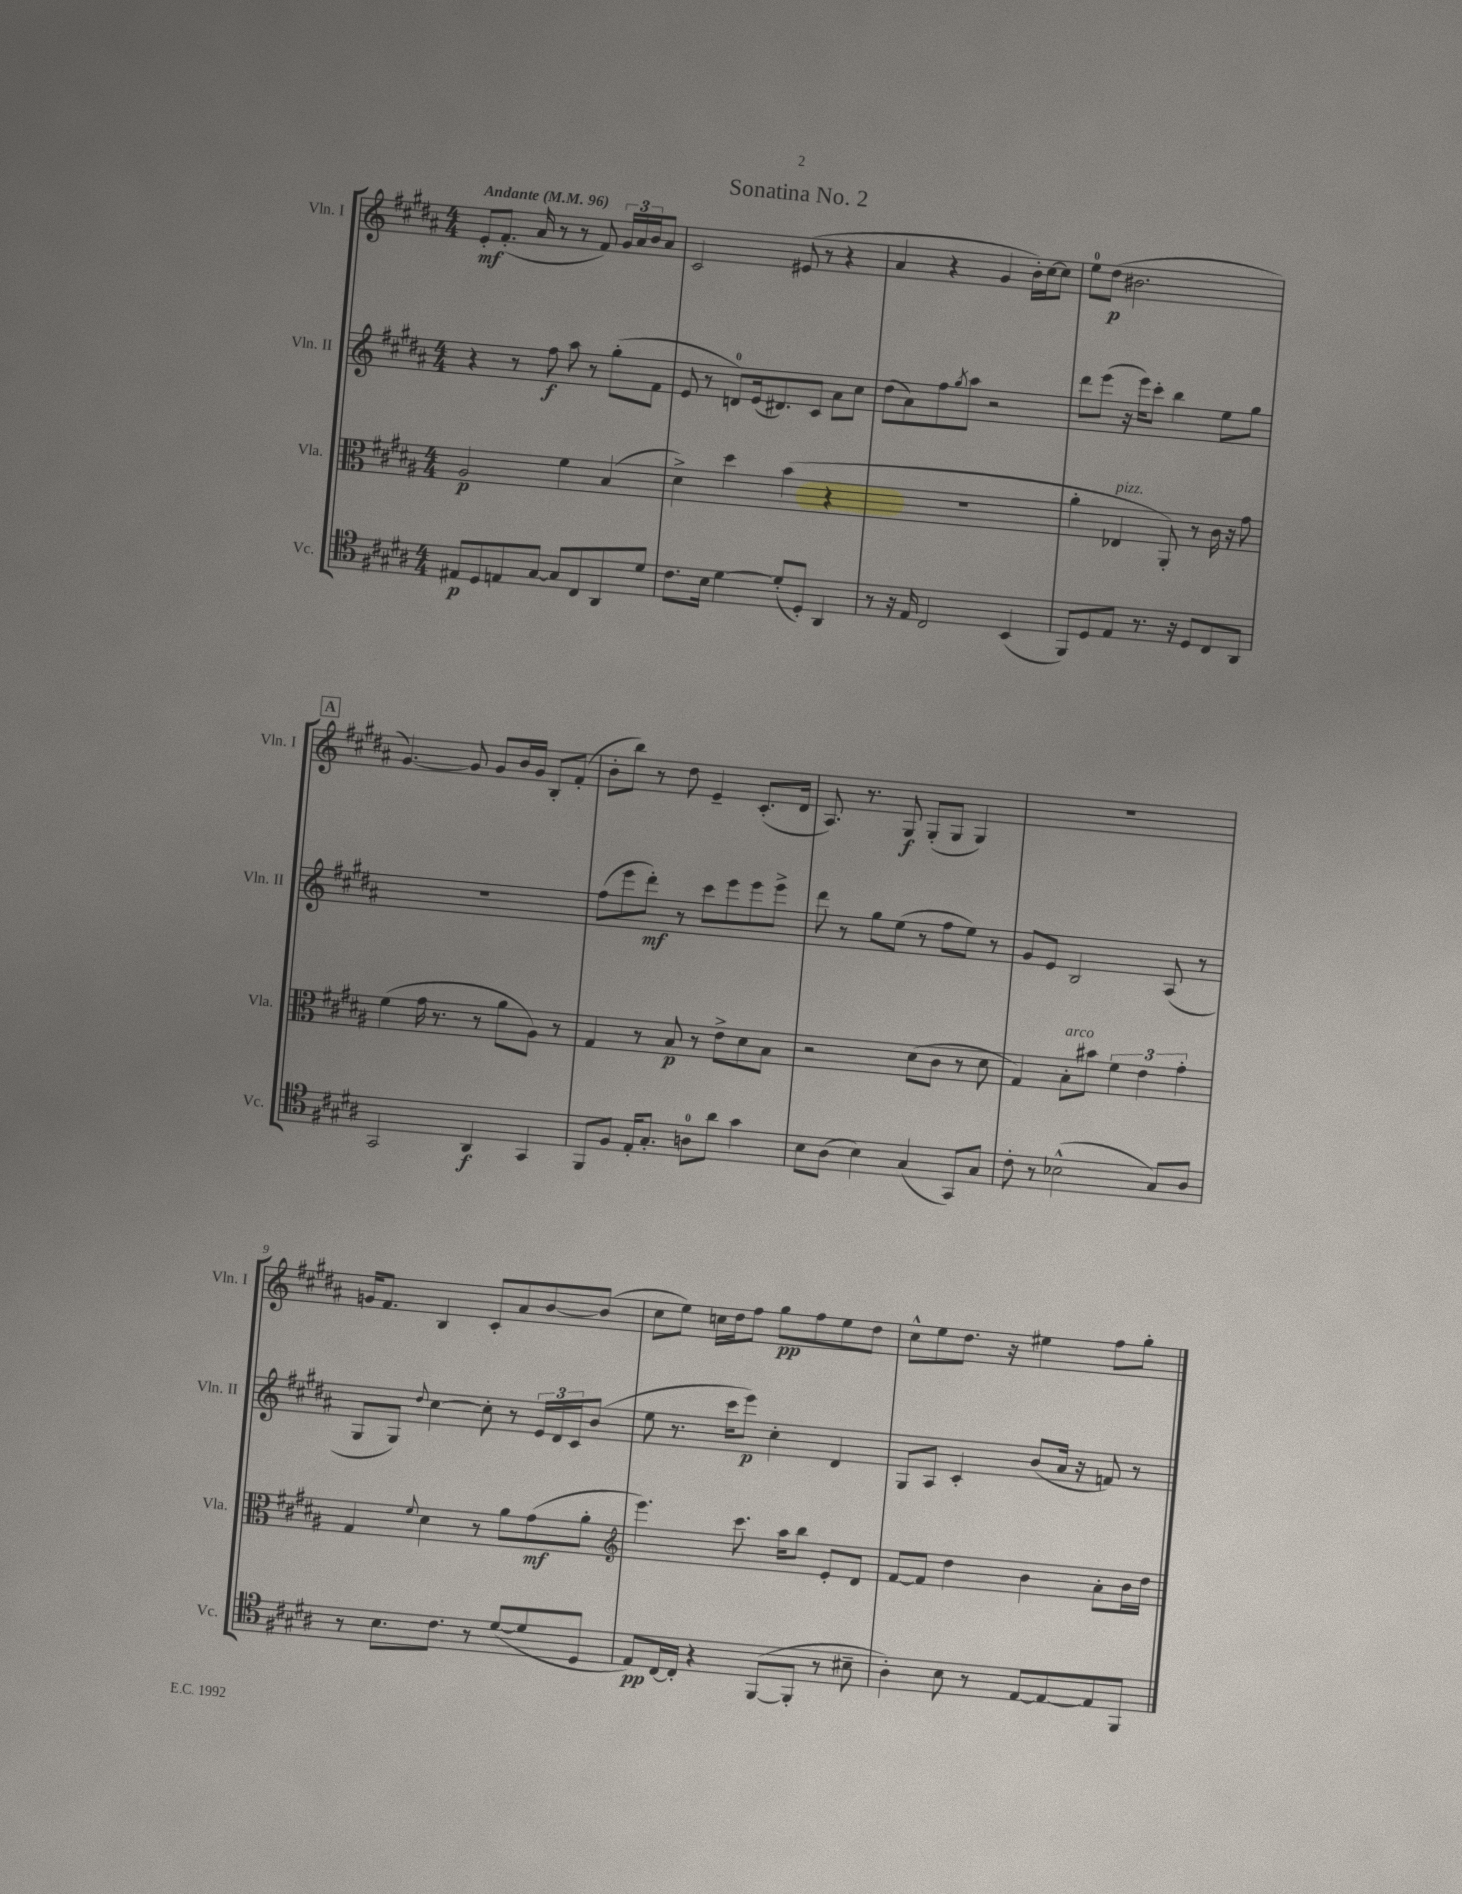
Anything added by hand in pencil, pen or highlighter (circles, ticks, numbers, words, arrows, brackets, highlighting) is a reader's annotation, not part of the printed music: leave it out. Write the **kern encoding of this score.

**kern	**kern	**kern	**kern
*staff4	*staff3	*staff2	*staff1
*clefC4	*clefC3	*clefG2	*clefG2
*k[f#c#g#d#a#]	*k[f#c#g#d#a#]	*k[f#c#g#d#a#]	*k[f#c#g#d#a#]
*M4/4	*M4/4	*M4/4	*M4/4
*MM96	*MM96	*MM96	*MM96
8E#	2A#	4r	8e'
8D#	.	.	(8.f#'
8E	.	8r	.
.	.	.	16a#
[8G#	.	8ff#	8r
8G#]	4f#	8aa#	8r
8C#	.	8r	8f#)
8AA#	(4B	(8gg#'	24g#
.	.	.	24a#
.	.	.	24b
8d#	.	8f#	8a#
=	=	=	=
8.c#	4d#^)	8e	2c#
.	.	8r	.
16B	.	.	.
[4d#	4dd#	8d)	.
.	.	(16e	.
.	.	8.d#)	.
(8d#']	(4b	.	(8e#
8D#')	.	8c#	8r
4AA#	4r	8a#	4r
.	.	8cc#	.
=	=	=	=
8r	1r	(8dd#	4a#
16r	.	8a#)	.
16E	.	.	.
2C#	.	8ff#	4r
.	.	8qgg#	.
.	.	8aa#	.
.	.	2r	4g#
(4BB	.	.	16b')
.	.	.	[16cc#
.	.	.	8cc#]
=	=	=	=
8FF#)	4a#'	8ddd#	8ee
8D#	.	(8eee	(8dd#
8E	4E-	16r	2.b#
.	.	16eee)	.
8.r	.	8ccc#'	.
.	8AA#')	4bb	.
16r	.	.	.
8D#	8r	.	.
8C#	16c#	8ee	.
.	16r	.	.
8AA#	8g#	8gg#	.
=	=	=	=
2GG#	(4f#	1r	[4.g#)
.	16g#	.	.
.	8.r	.	.
.	.	.	8g#]
4AA#	8r	.	8g#
.	8a#	.	16b
.	.	.	16g#
4GG#	8A#)	.	8B'
.	8r	.	(8f#'
=	=	=	=
8FF#	4G#	(8ff#	8b'
8F#	.	8eee	8bb)
16E'	8r	8ddd#')	8r
8.G#'	.	.	.
.	8B	8r	8dd#
8A	8r	8ccc#	4e~
8a#	8e^	8eee	.
4g#	8d#	8eee	(8.c#'
.	8B	8eee^	.
.	.	.	16d#
=	=	=	=
8B	2r	8ddd#	8.A#)
(8A#	.	8r	.
.	.	.	8.r
4B)	.	8gg#	.
.	.	(8ee	8G#
(4G#	(8d#	8r	(8G#'
.	8c#	8ff#	8G#
8GG#)	8r	8ee)	4G#)
8G#	8d#	8r	.
=	=	=	=
8c#'	4G#)	8g#	1r
8r	.	8e	.
(2B-^^	8B'	2B	.
.	8b#	.	.
.	6f#	.	.
.	6e	.	.
8G#)	.	(8A#	.
.	6g#'	.	.
8A#	.	8r	.
=	=	=	=
8r	4G#	8G#	16g
.	.	.	8.f#
8.B	.	8G#)	.
.	8qqf#	8qqdd#	.
.	4d#	[4cc#	4B
8.c#	.	.	.
8r	8r	8cc#']	8c#'
([8d#	8a#	8r	8a#
8d#]	(8g#	24e	[8b
.	.	24d#	.
.	.	24c#	.
8D#	8a#'	(8b	(8b]
=	=	=	=
*	*clefG2	*	*
8E)	4.eee)	8ee	8cc#
[16C#	.	8.r	8ee)
16C#']	.	.	.
4r	.	.	16cc
.	.	16ccc#	16dd#
.	8.ccc#	8eee)	8ff#
([8FF#	.	4cc#'	8gg#
.	16aa#	.	.
8FF#']	8bb	.	8ff#
8r	8e'	4d#	8ee
8B#~	8d#	.	8dd#
=	=	=	=
4A#')	[8f#	8G#	8cc#^^
.	8f#]	8A#	8ee
8B	4dd#	4c#'	8.dd#
8r	.	.	.
.	.	.	16r
[8E	4b	(8b	4ee#
8E_	.	16a#	.
.	.	16r	.
8E]	8a#'	8f)	8ff#
8FF#	16b	8r	8gg#'
.	16dd#	.	.
==	==	==	==
*-	*-	*-	*-
